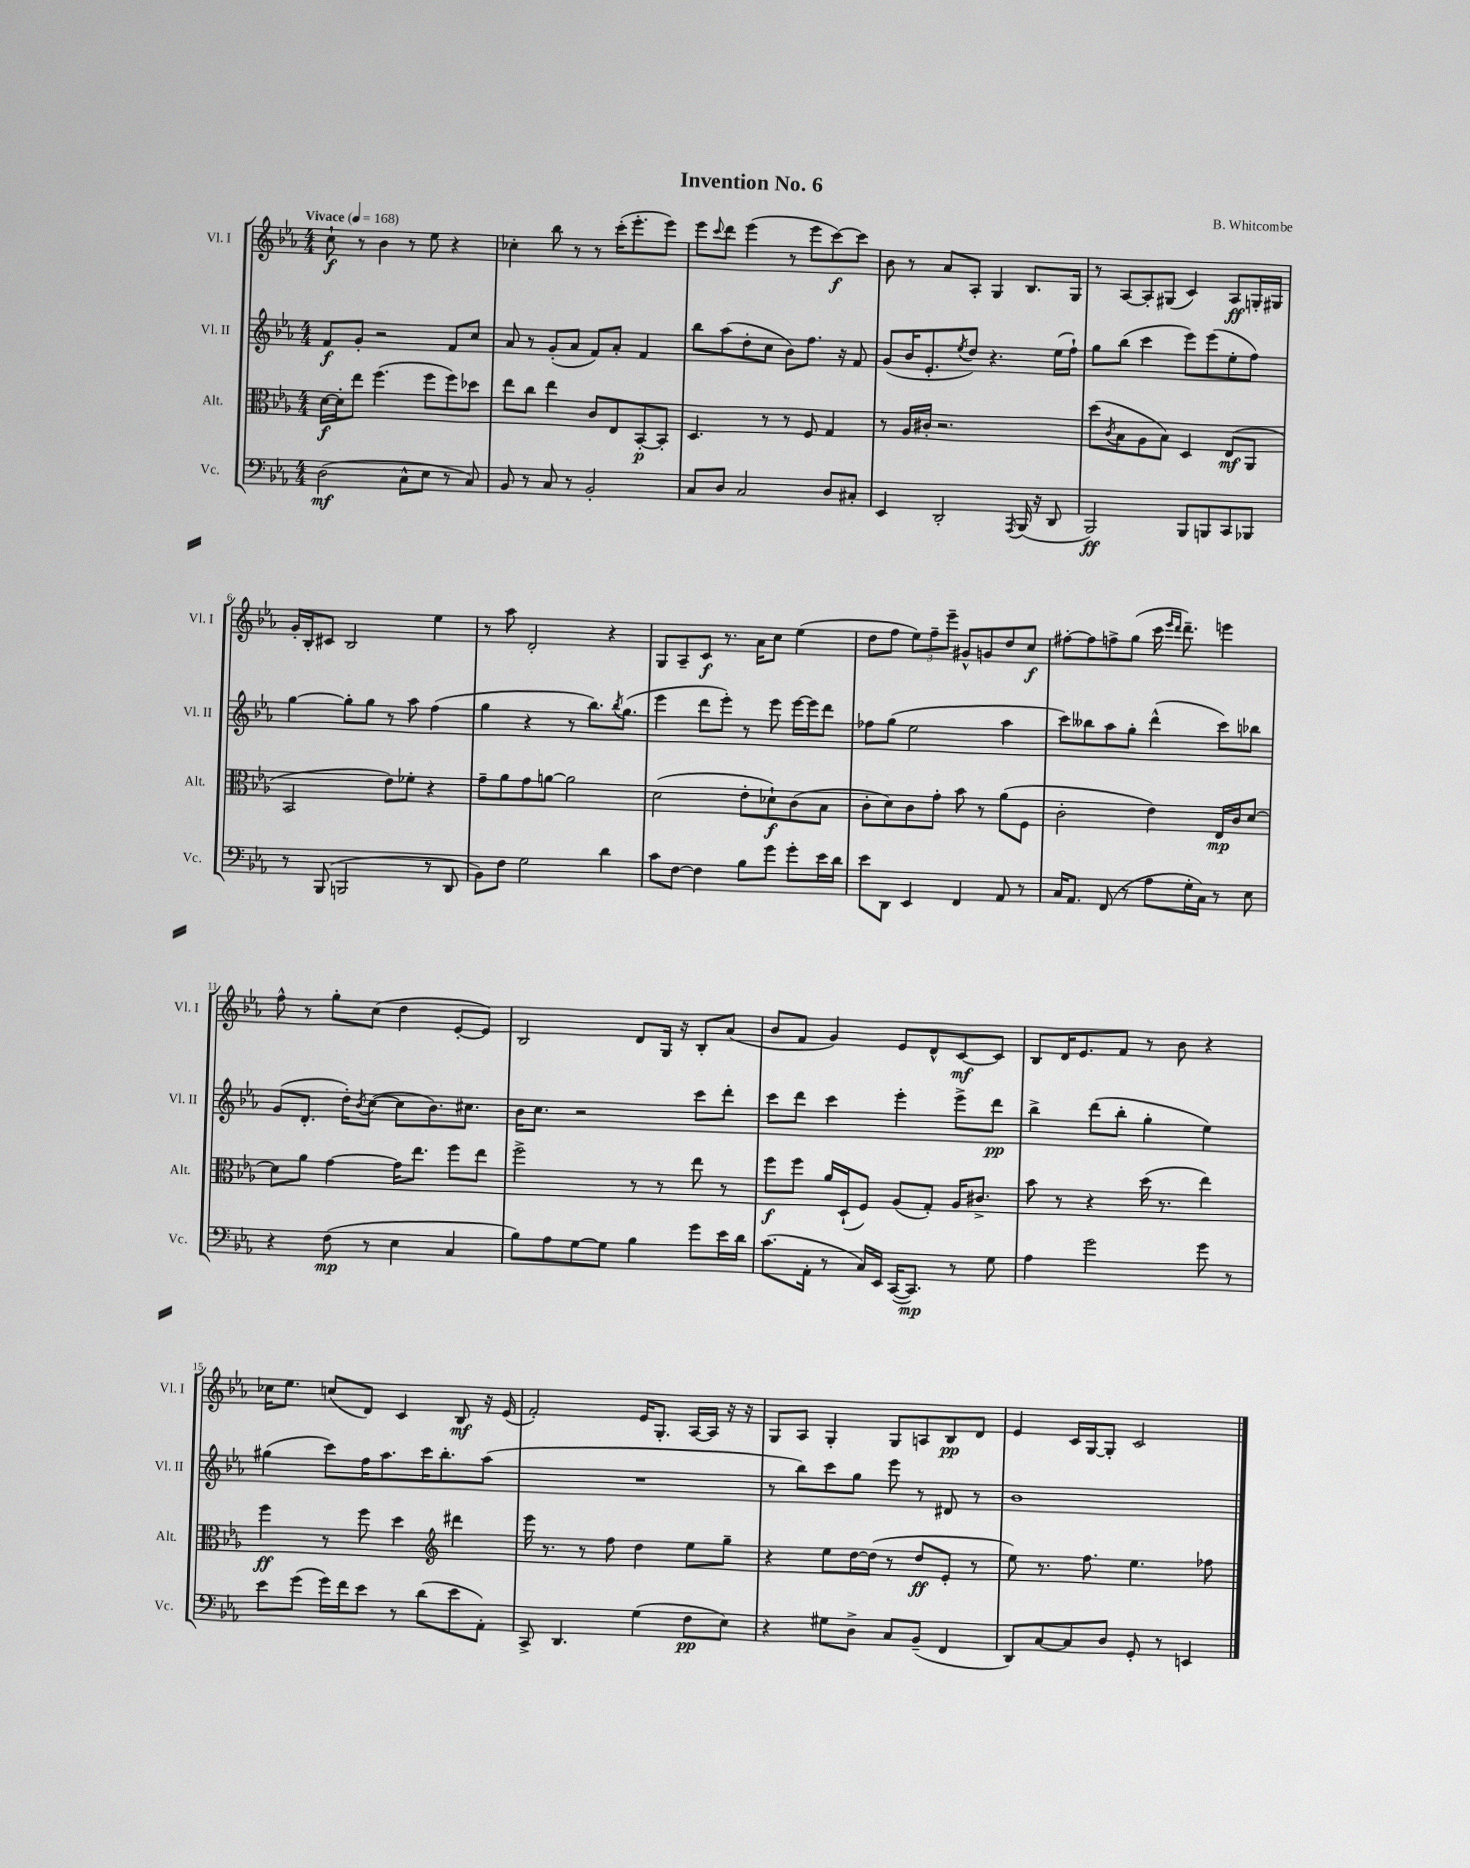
\header { title = "Invention No. 6" composer = "B. Whitcombe" }
<<
\new StaffGroup <<
\new Staff = "s0" \with { instrumentName = "Vl. I" shortInstrumentName = "Vl. I" } {
    \clef treble \key ees \major \numericTimeSignature \time 4/4 \tempo "Vivace" 4 = 168
    c''8-!\f r8 bes'4 r8 ees''8 r4 |
    ces''4-. bes''8 r8 r8 c'''16-.( ees'''8.-. ees'''8) |
    ees'''8 \appoggiatura { c'''8 } d'''8 ees'''4( r8 ees'''8 c'''8~\f) c'''8 |
    bes'8 r8 aes'8 aes8-. g4 bes8. g16 |
    r8 aes8~ aes8-. gis8( c'4) aes8\ff g16-. gis16 |
    g'16-. bes16-. cis'8 bes2 ees''4 |
    r8 aes''8 d'2-. r4 |
    g8 aes8-- c'8\f r8. aes'16 c''8 ees''4( |
    d''8 f''8 \tuplet 3/2 { ees''8) f''8-- ees'''8-- } gis'8-^ g'8 d''8 c''8\f |
    fis''8~-. fis''8 f''8-> g''8( c'''16 \grace { ees'''16 d'''16 } d'''8.--) e'''4 |
    f''8-^ r8 g''8-. c''8( d''4 ees'8~-. ees'8) |
    bes2 d'8 g16 r16 bes8-. aes'8( |
    bes'8 f'8 g'4) ees'8 d'8-^ c'8~\mf c'8 |
    bes8 d'16 ees'8. f'8 r8 bes'8 r4 |
    ces''16 ees''8. c''8( d'8) c'4 bes8\mf r16 ees'16( |
    f'2-.) ees'16 g8.-. aes16~ aes16 r16 r16 |
    g8 aes8 g4-. g8 a8 bes8\pp d'8 |
    ees'4 c'16 g16~ g8-. c'2 \bar "|." |
}
\new Staff = "s1" \with { instrumentName = "Vl. II" shortInstrumentName = "Vl. II" } {
    \clef treble \key ees \major \numericTimeSignature \time 4/4
    f'8\f g'8-. r2 f'8 c''8 |
    aes'8 r8 g'8-.( aes'8 f'8) aes'8-. f'4 |
    bes''8 aes''8( d''8-. c''8 bes'8) f''8. r16 f'8 |
    g'8( bes'16 ees'8.-. \acciaccatura { ees''8 } d''8) r4. ees''16( f''16-!) |
    g''8 bes''8( c'''4 ees'''8) ees'''8( ees''8-. f''8) |
    g''4~ g''8-. g''8 r8 aes''8 f''4( |
    g''4 r4 r8 bes''8.) \acciaccatura { bes''8 } g''8.( |
    ees'''4 d'''8 ees'''8-.) r8 ees'''8 ees'''16~ ees'''16 d'''8 |
    fes''8 g''8( ees''2 aes''4 |
    c'''8) beses''8 aes''8 g''8-. d'''4-^( c'''8) bes''8 |
    g'8( d'8.-. d''16-.) \acciaccatura { bes'8 } c''8~( c''8 bes'8.) cis''8. |
    bes'16 c''8. r2 c'''8 d'''8-. |
    c'''8 d'''8 c'''4 ees'''4-. ees'''8-> d'''8\pp |
    bes''4-> d'''8( bes''8-. g''4-. ees''4) |
    gis''4( c'''8) f''16 aes''8. c'''16 bes''8.-. aes''8( |
    R1 |
    r8 bes''8) c'''8 g''8 ees'''8 r8 dis'8 r8 |
    bes'1 \bar "|." |
}
\new Staff = "s2" \with { instrumentName = "Alt." shortInstrumentName = "Alt." } {
    \clef alto \key ees \major \numericTimeSignature \time 4/4
    d'16~\f d'16-. ees''8 f''4.( f''8 f''8) des''8 |
    ees''8 c''8 ees''4 c'8 ees8 bes,8~-.\p bes,8-. |
    d4. r8 r8 f8 g4 |
    r8 aes16 cis'16-. r2. |
    d''8( \acciaccatura { c'8 } bes8 aes8 bes8) d4 ees8\mf( aes,8 |
    bes,2 ees'8) fes'8-. r4 |
    g'8-- aes'8 g'8 a'8~ a'2 |
    d'2( ees'8-. des'8-!\f) c'8( bes8 |
    c'8-. d'8) c'8 g'8-. bes'8 r8 aes'8( f8 |
    c'2-. ees'4) ees16\mp c'16 d'8~ |
    d'8 aes'8 g'4~ g'16 ees''8. f''8 ees''8 |
    f''2-> r8 r8 ees''8 r8 |
    f''8\f f''8 aes'16 d16-!( f8) aes8( g8-.) aes16 cis'8.-> |
    bes'8 r8 r4 d''16( r8. ees''4) |
    f''4\ff r8 f''8 d''4 \clef treble dis'''4 |
    ees'''16 r8. r8 f''8 d''4 ees''8 g''8-- |
    r4 ees''8 d''16~ d''16( r8 d''8\ff ees'8-. r8 |
    ees''8) r8. f''8. ees''4. fes''8 \bar "|." |
}
\new Staff = "s3" \with { instrumentName = "Vc." shortInstrumentName = "Vc." } {
    \clef bass \key ees \major \numericTimeSignature \time 4/4
    d2\mf( c8-^ ees8 r8 c8) |
    bes,8 r8 c8 r8 bes,2-. |
    c8 d8 c2 d8 cis8-. |
    ees,4 d,2-. \acciaccatura { aes,,8 } bes,,16( r16 d,8 |
    bes,,2\ff) bes,,8 b,,8 c,8 bes,,8 |
    r8 bes,,8( b,,2 r8 d,8 |
    bes,8) f8 g2 d'4 |
    c'8 f8~ f4 bes8 g'8 g'8-. ees'16 d'16 |
    ees'8 d,8 ees,4 f,4 aes,8 r8 |
    c16 aes,8. f,8( r8 aes8 g16-. c16) r8 ees8 |
    r4 f8\mp( r8 ees4 c4 |
    bes8) aes8 g8~ g8 bes4 g'8 ees'16 d'16 |
    c'8.( aes,16-. r8 c16) ees,16 c,16~( c,8.\mp) r8 g8 |
    aes4 g'2 g'8 r8 |
    ees'8 g'8( g'16) f'16 ees'8 r8 d'8( ees'8 aes,8-.) |
    c,8-> d,4. g4( f8\pp ees8) |
    r4 gis8 d8-> c8 bes,8--( f,4 |
    d,8) c8~ c8 d8 g,8-. r8 e,4 \bar "|." |
}
>>
>>
